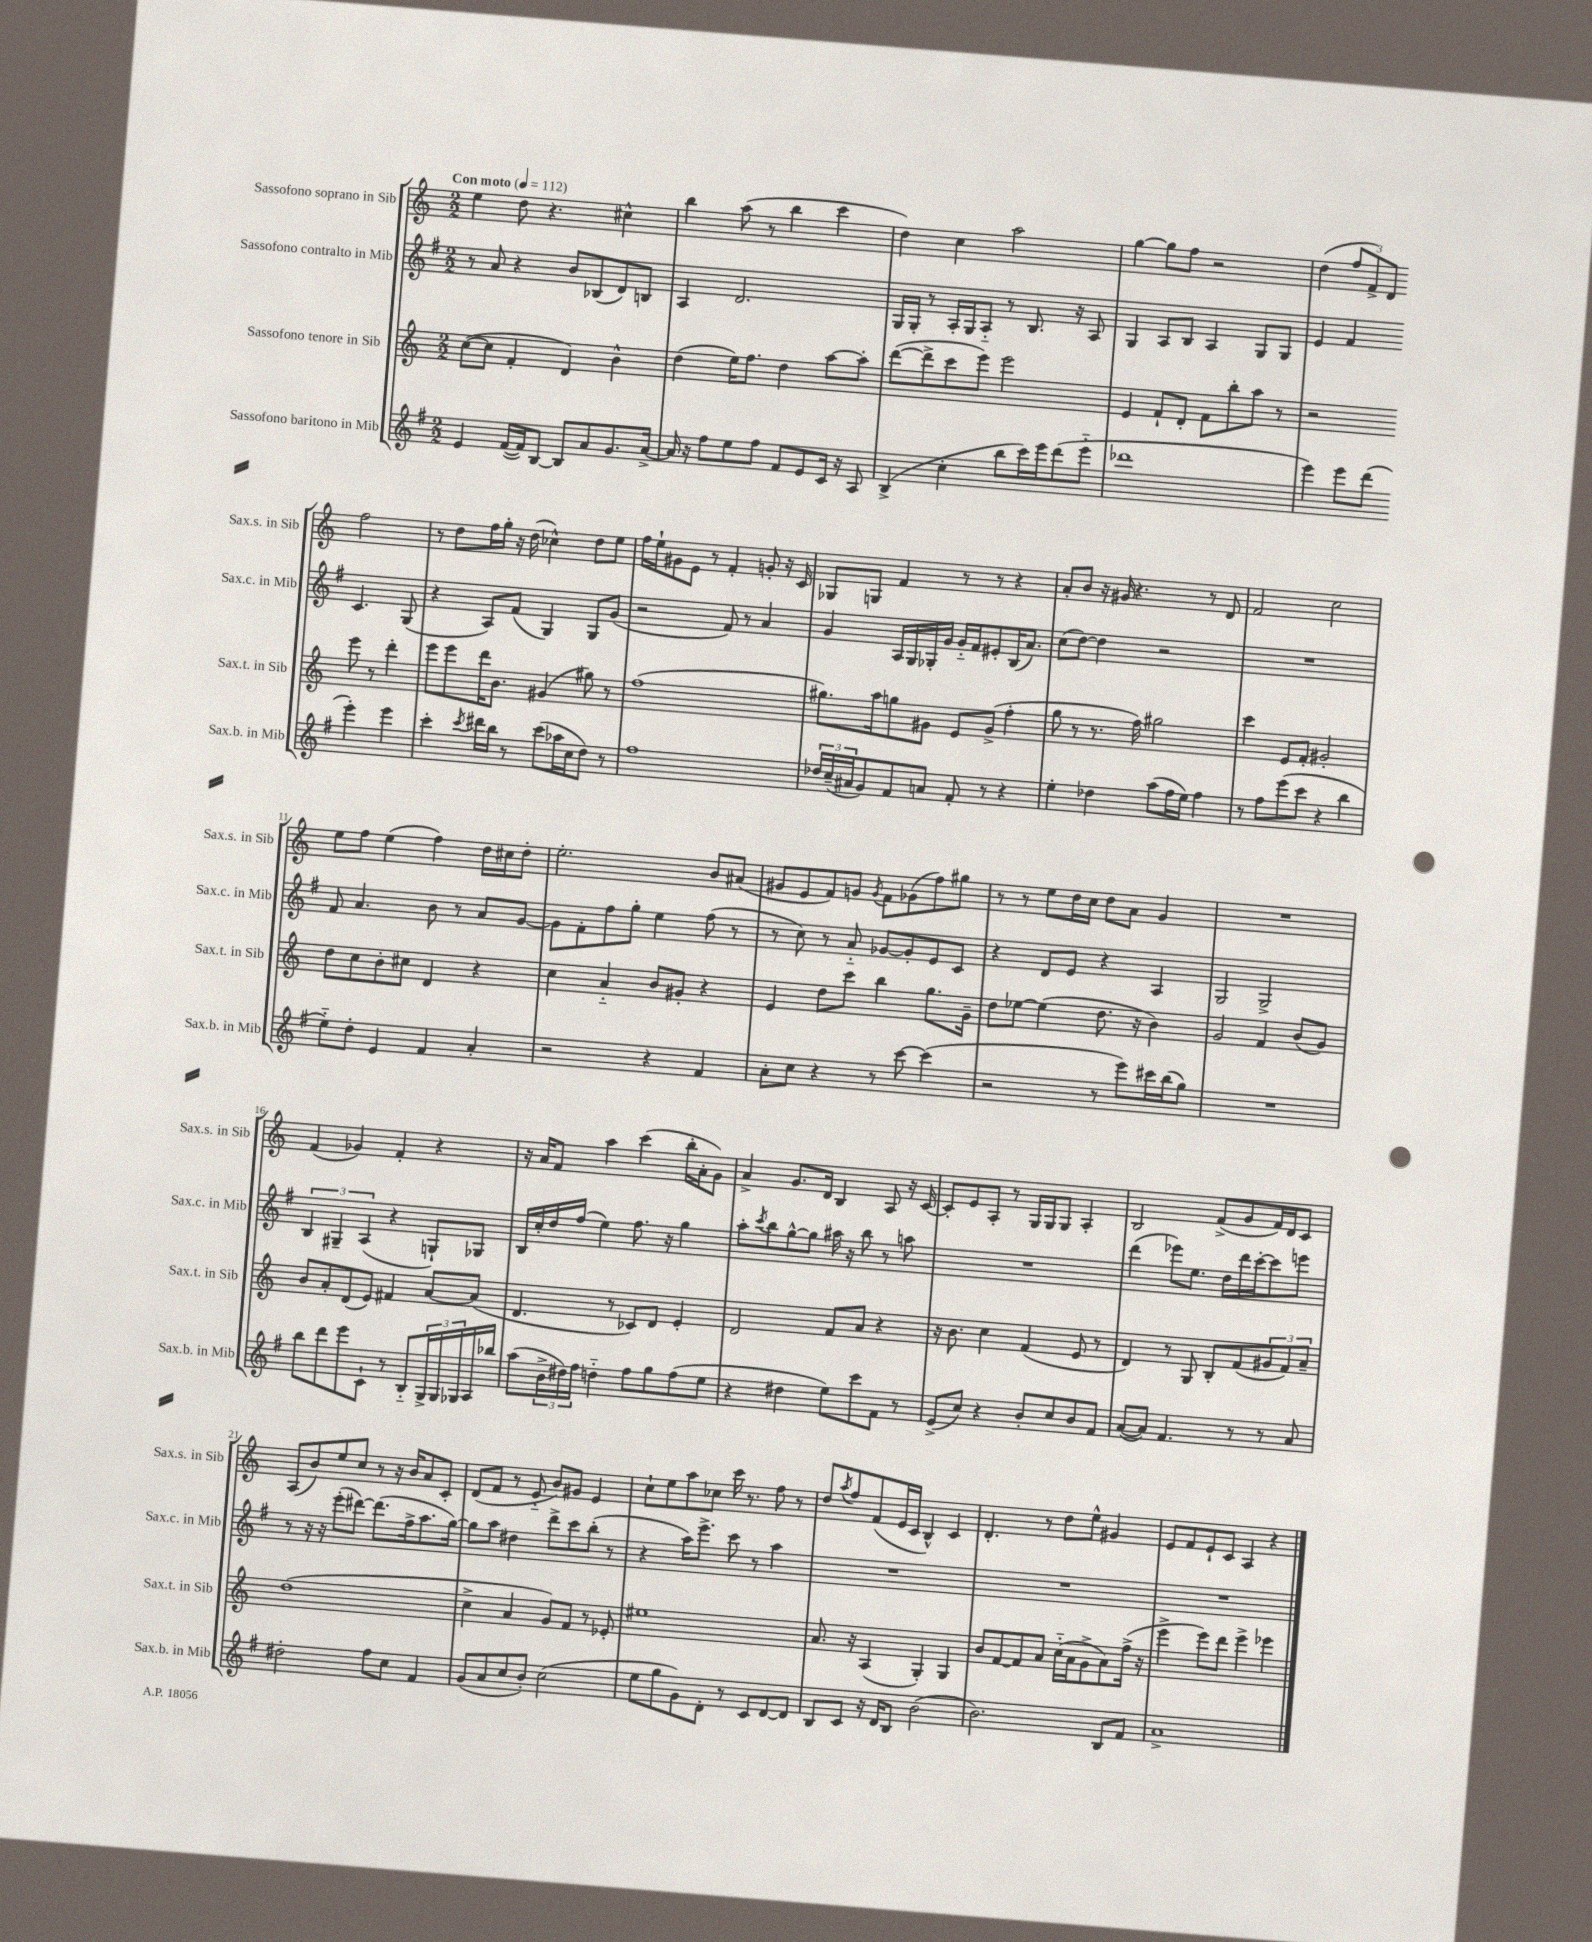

**kern	**kern	**kern	**kern
*staff4	*staff3	*staff2	*staff1
*clefG2	*clefG2	*clefG2	*clefG2
*k[f#]	*k[]	*k[f#]	*k[]
*M2/2	*M2/2	*M2/2	*M2/2
*MM112	*MM112	*MM112	*MM112
4e/	([8cc\L	8r	4ee\
.	8cc\]J	8a/	.
([16f#/LL	4f'/	4r	8dd\
16f#/]J)	.	.	.
[8B/J	.	.	4.r
8B/]L	4d/)	8b/L	.
8a/	.	(8B-/	.
8.g/	4b^^\	8d/)	4cc#^^\
.	.	8B/J	.
[16a^/Jk	.	.	.
=	=	=	=
16a/]	(4dd\	4A/	4bb\
16r	.	.	.
8ff#\L	.	.	.
8ee\	16ee\LK)	2.d/	(8aa\
.	8.ff\J	.	.
8ff#\J	.	.	8r
8f#/L	4dd\	.	4bb\
8e/	.	.	.
16c/Jk	[8aa\L	.	4ccc\
16r	.	.	.
8A/	8aa'\]J	.	.
=	=	=	=
(4B^/	([8ddd\L	16G/LL	4dd\)
.	.	16G'/JJ	.
.	8ddd^\]	8r	.
4cc'\	8ccc\	16A'/LL	4cc\
.	.	16G/J	.
.	8eee\J)	8A'~/J	.
8bb\L	2eee\	8r	2aa\
16ccc\L)	.	8.B/	.
16eee\J	.	.	.
(8ddd\	.	.	.
.	.	16r	.
8eee'~\J	.	8A/	.
=	=	=	=
1ddd-	4e/	4G/	[4gg\
.	8f`/L	8A/L	8gg\]L
.	8d'/J	8B/J	8ff\J
.	8f\L	4A/	2r
.	8bb'\	.	.
.	8aa\J	8G/L	.
.	8r	8G/J	.
=	=	=	=
4eee\)	2r	4e/	(4dd\
8eee\L	.	4f#/	12ff/L
.	.	.	12f^/)
(8ddd\J	.	.	.
.	.	.	12d/J
4eee'\)	8eee\	4.c/	2ff\
.	8r	.	.
4eee\	4ddd'\	.	.
.	.	(8G/	.
=	=	=	=
4ccc'\	8eee\L	4r	8r
.	8eee\	.	8dd\L
8qccc/	.	.	.
16ddd#\LL	16ddd\K	8A/L)	16ff\L
16bb\JJ	8.b\J	.	16gg'\JJ
8r	.	(8f#/J	16r
.	.	.	(16dd\
(8ccc\L	(4g#/	4G/)	4cc-^^\)
16aa-\L	.	.	.
16cc\J	.	.	.
8dd\J)	8gg#\)	8G/L	8dd\L
8r	8r	(8g/J	8ee\J
=	=	=	=
1ff#	(1ff	2r	16ff\LL
.	.	.	16ee`\J
.	.	.	8g#\
.	.	.	8e\J
.	.	.	8r
.	.	8f#/)	4f'/
.	.	8r	.
.	.	4a/	8g'/
.	.	.	16r
.	.	.	16c/
=	=	=	=
24dd-/LL	8.gg#\L)	4g/	8G-/L
(24cc~/	.	.	.
24a#/J	.	.	.
8g/)	.	.	8G/J
.	16aa\k	.	.
8f#/	8gg\	16A/LL	4f/
.	.	16G/	.
8a/J	8g#\J	16G-'/	.
.	.	16g/JJ	.
8f#'/	8e/L	16g'~/LL	8r
.	.	16f#/J	.
8r	(8g#^/J	8e#'/	8r
4r	4ff'\	(16B/K	4r
.	.	8.a/J)	.
=	=	=	=
4ee'\	8gg\	(8cc\L	8a'/L
.	8r	[8dd\J)	8b/J
4dd-\	8.r	4dd\]	16r
.	.	.	16g#/
.	.	.	4.r
.	16ff\)	.	.
(8aa\L	2gg#\	2r	.
16ff#\L	.	.	.
16ee\JJ)	.	.	.
4ff#\	.	.	8r
.	.	.	8d/
=	=	=	=
8r	4ccc\	1r	2f/
8ff#\L	.	.	.
(8eee\	8e/L	.	.
8ccc\J	8f'/J	.	.
4r	2g#'/	.	2cc\
4bb\	.	.	.
=	=	=	=
8ee'~\L)	8dd\L	8f#/	8ee\L
8dd'\J	8cc\	4.a/	8ff\J
4e/	8b'\	.	(4ee\
.	8cc#\J	.	.
4f#/	4d/	8b\	4ff\)
.	.	8r	.
4a'/	4r	8a/L	16dd\LL
.	.	.	16cc#\J
.	.	[8g/J	8dd'\J
=	=	=	=
2r	4cc\	8g\]L	2.ee'\
.	.	8f#'\	.
.	4a'~/	8ff#\	.
.	.	8gg'\J	.
4r	8b/L	4ee\	.
.	8g#'/J	.	.
4f#/	4r	(8ff#\	8b/L
.	.	8r	(8a#/J
=	=	=	=
8a'\L	4e/	8r	8g#/L
8cc\J	.	8cc\)	8e/
4r	8dd\L	8r	8f/)
.	8ccc\J	8a'~/	8g/J
.	.	.	8qg/
8r	4bb\	[8g-/L	8f\L
[8ccc\	.	8g-'/]	(8g-\
(4ccc\]	8.gg\L	8e/	8ff\)
.	.	8c/J	8gg#\J
.	16g~\Jk	.	.
=	=	=	=
2r	8dd\L	4r	8r
.	[8ee-\J	.	8r
.	(4ee-\]	8d/L	8ee\L
.	.	8e/J	16dd\L
.	.	.	16cc\JJ
8r	8.dd\	4r	8dd\L
8eee\L)	.	.	8a\J
.	16r	.	.
16ccc#\L	4b\)	4A/	4g/
(16bb\J	.	.	.
8gg\J)	.	.	.
=	=	=	=
1r	2g/	2G/	1r
.	4f/	2G^/	.
.	(8b/L	.	.
.	8g/J)	.	.
=	=	=	=
8bb\L	8b/L	6B/	(4f/
8ddd\	8a'/	.	.
.	.	6G#~/	.
8eee\	(8d/	.	4g-/)
.	.	(6A/	.
8c`\J	8e/J)	.	.
8r	4f#/	4r	4f'/
8B'~/L	.	.	.
24G^/L	[8a/L	8G`/L)	4r
24G/	.	.	.
24G-/	.	.	.
16A/	(8a/]J	8G-/J	.
16bb-/JJ	.	.	.
=	=	=	=
(8aa\L	4.d/	16B/LL	16r
.	.	16cc'/	16a/LK
24b^\L	.	16dd/	8f/J
24dd#\)	.	.	.
.	.	(16ff#/JJ	.
24ff#\JJ	.	.	.
4dd'~\	.	4ee\)	4aa\
.	8r	.	.
8ff#\L	8c-/L)	8.ff#\	(4ccc\
8gg\	8d/J	.	.
.	.	16r	.
(8ff#\	4e'/	4gg\	16bb'\LL
.	.	.	16a'\J
8ee\J	.	.	8g\J)
=	=	=	=
4r	2d/	8aa'\L	4a^/
.	.	8qccc/	.
.	.	8bb\	.
4dd#\	.	[8gg^^\	8.g/L
.	.	8gg\]J	.
.	.	.	16d/Jk
8ee\L)	8f/L	16aa#\	4B/
.	.	16r	.
8ccc\	8a/J	8bb\	.
8f#\J	4r	8r	8A/
8r	.	8aa\	16r
.	.	.	[16c/
=	=	=	=
(8e^/L	16r	1r	8c'/]L
.	8.b\	.	.
8cc/J)	.	.	8e/
4r	4cc\	.	8A'/J
.	.	.	8r
8b'/L	(4f/	.	16G/LL
.	.	.	16G/J
8cc/	.	.	8G/J
8b/	8e/	.	4A'/
8f#/J	8r	.	.
=	=	=	=
([8a/L	4d/)	(4ddd\	2B/
8a/]J)	.	.	.
4.f#/	8r	8eee-\L)	.
.	8G/	8.ee\J	.
.	8B'/L	.	(8f^/L
.	.	16dd\LL	.
8r	(8f/	16ddd\	8g/
.	.	[16ccc'\J	.
8r	12g#/	8ccc\]	16f/L)
.	.	.	16d/J
.	12f/)	.	.
8a/	.	8eee\J	8c/J
.	12a~/J	.	.
=	=	=	=
2dd#'\	(1dd	8r	(8A/L
.	.	16r	8b/)
.	.	16r	.
.	.	(8eee'\L	8ee/
.	.	[8ddd#\J)	8cc/J
8ff#\L	.	(8.ddd#\]L	8r
8cc\J	.	.	16r
.	.	16ff#^\k	16b/LK
4f#/	.	8.aa\	8a/
.	.	.	8c'/J
.	.	[16gg\Jk)	.
=	=	=	=
(8g/L	4cc^\	8gg\]L	(8d/L
8a/	.	8aa\J	8f/J
8cc/	4a/	4dd#\	8r
8b'/J)	.	.	8e'~/
(2cc\	8g/L)	8ddd^\L	8b/L)
.	8f/J	8ccc\	8g#/J
.	8r	(8bb'\J	4e/
.	8e-'/	8r	.
=	=	=	=
8ee\L	1ee#	4r	8cc`\L
8gg\	.	.	8ee\
8g\)	.	16aa\LK)	8aa\
.	.	8.eee^\J	.
8d'\J	.	.	8cc-\J
8r	.	8ccc\	16ccc\
.	.	.	8.r
8c/L	.	8r	.
[8d/	.	4aa\	8ff\
8d/]J	.	.	8r
=	=	=	=
8B/L	8.a/	1r	8dd/L
.	.	.	8qaa/
8c/J	.	.	8ff/
.	16r	.	.
16r	(4A/	.	(8f/
16d/LK	.	.	.
8B/J	.	.	16e/L
.	.	.	16c/JJ
(2b\	4G'/)	.	4B^^/)
.	4G/	.	4c/
=	=	=	=
2.b\)	8b/L	1r	4.d'/
.	[8f/	.	.
.	8f/]	.	.
.	8a/J	.	8r
.	(16cc'~\LL	.	8dd\L
.	16a\J	.	.
.	8g^\	.	8ee^^\J
8B/L	8a\)	.	4g#/
8f#/J	(16ff^\Jk	.	.
.	16r	.	.
=	=	=	=
1a^	4eee^\	1r	8e/L
.	.	.	8f/
.	8eee\L)	.	8e`/
.	8ddd\J	.	8c/J
.	4eee^\	.	4A/
.	4eee-\	.	4r
==	==	==	==
*-	*-	*-	*-
